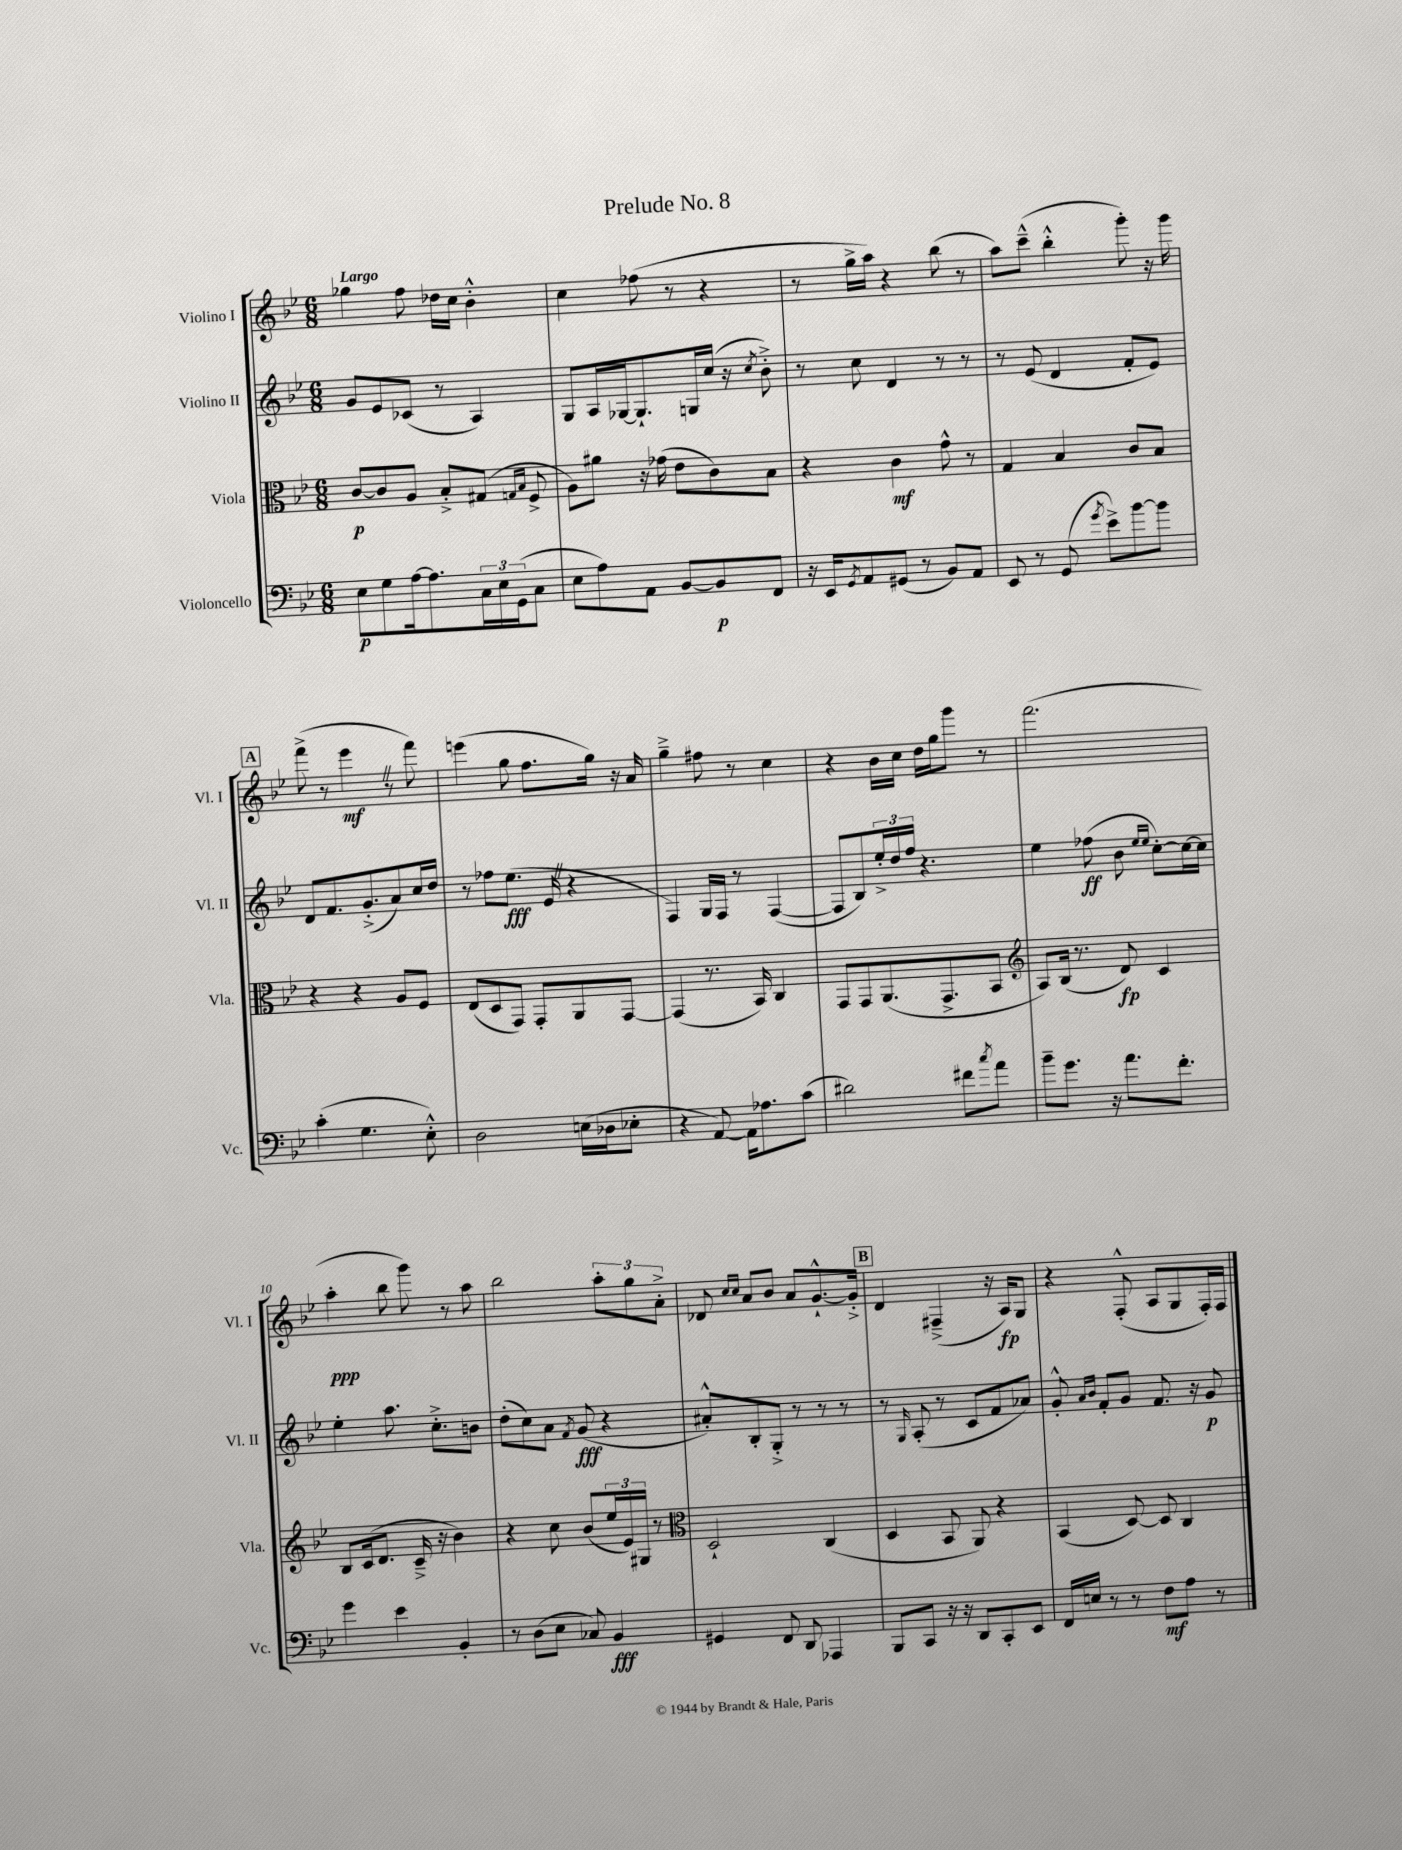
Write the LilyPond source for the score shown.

\header { title = "Prelude No. 8" }
<<
\new StaffGroup <<
\new Staff = "s0" \with { instrumentName = "Violino I" shortInstrumentName = "Vl. I" } {
    \clef treble \key bes \major \numericTimeSignature \time 6/8 \tempo "Largo"
    ges''4 f''8 des''16 c''16 bes'4-.-^ |
    c''4 fes''8( r8 r4 |
    r8 g''16-> a''16) r4 bes''8( r8 |
    a''8) c'''8---^( bes''4-.-^ g'''8-.) r16 g'''16 |
    \mark \markup { \box "A" } f'''8->( r8 ees'''4\mf \once \override BreathingSign.text = \markup { \musicglyph "scripts.caesura.straight" } \breathe r8 f'''8) |
    e'''4( g''8 f''8. g''16) r16 a'16 |
    g''4---> fis''8 r8 c''4 |
    r4 bes'16 c''16 d''16 g''16 g'''8 r8 |
    f'''2.( |
    a''4-.\ppp bes''8 g'''8) r8 a''8 |
    bes''2 \tuplet 3/2 { a''8-. g''8 a'8-.-> } |
    des'8 \grace { c''16 c''16 } a'8 bes'8 a'8 g'8.~-!-^ g'16-.-> |
    \mark \markup { \box "B" } d'4 fis4--->( r16 a16\fp) g8 |
    r4 f8-.-^( a8 g8 f16-.) f16 \bar "|." |
}
\new Staff = "s1" \with { instrumentName = "Violino II" shortInstrumentName = "Vl. II" } {
    \clef treble \key bes \major \numericTimeSignature \time 6/8
    g'8 ees'8 ces'8( r8 a4) |
    g8 a16 ges16~ ges8.-! g16 c''16( r16 \acciaccatura { c''8 } bes'8-.->) |
    r8 c''8 d'4 r8 r8 |
    r8 ees'8( d'4 f'8-. ees'8) |
    \mark \markup { \box "A" } d'8 f'8. g'8.-.->( a'8) c''16 d''16 |
    r8 fes''8 ees''8.\fff( ees'16 \once \override BreathingSign.text = \markup { \musicglyph "scripts.caesura.straight" } \breathe r4 |
    f4) g16 f16 r8 f4~( |
    f8 bes8) \tuplet 3/2 { ees''16-.-> d''16 f''16 } r4. |
    ees''4 fes''8\ff( bes'8 \grace { ees''16 ees''16 } c''8~-.) c''16~ c''16 |
    ees''4-. a''8. c''8.-.-> b'8 |
    d''8-.( c''8) a'8 \acciaccatura { f'8 } g'8\fff( r4 |
    ais'8-.-^) bes8-. g8-.-> r8 r8 r8 |
    \mark \markup { \box "B" } r8 \grace { g16 } a8-.( r8 c'8 f'8 aes'8) |
    g'8-.-^ \grace { a'16 bes'16 } f'8-. g'8 f'8. r16 g'8\p \bar "|." |
}
\new Staff = "s2" \with { instrumentName = "Viola" shortInstrumentName = "Vla." } {
    \clef alto \key bes \major \numericTimeSignature \time 6/8
    c'8~\p c'8 a8 bes8-.-> gis8( \grace { g16 bes16 } f8-> |
    a8) ais'8 r16 ges'16( ees'8 c'8) bes8 |
    r4 c'4\mf g'8-^ r8 |
    g4 bes4 c'8 bes8 |
    \mark \markup { \box "A" } r4 r4 a8 f8 |
    ees8( d8 g,8) g,8-. a,8 g,8~ |
    g,4( r8. bes,16) c4 |
    g,8 g,8 a,8.( g,8.-> bes,8 |
    \clef treble a8) bes16( r8. d'8\fp) c'4 |
    bes8 c'16( d'8. c'16---> r16 bes'4) |
    r4 c''8 bes'8( \tuplet 3/2 { ees''16 ees'16) gis16 } r8 |
    \clef alto d2-! c4( |
    \mark \markup { \box "B" } d4 bes,8 a,8) r4 |
    bes,4( d8~) d8 c4 \bar "|." |
}
\new Staff = "s3" \with { instrumentName = "Violoncello" shortInstrumentName = "Vc." } {
    \clef bass \key bes \major \numericTimeSignature \time 6/8
    ees8\p g8 a16~ a8. \tuplet 3/2 { c16 ees16 g,16( } c8 |
    ees8 a8) a,8 bes,8~ bes,8\p f,8 |
    r16 ees,16 \acciaccatura { g,8 } a,8 gis,8( r8 bes,8) a,8 |
    ees,8 r8 g,8( \acciaccatura { g'8 } ees'8->) bes'8~ bes'8 |
    \mark \markup { \box "A" } c'4-.( g4. ees8-.-^) |
    d2 e16( des16 ees8-. |
    r4 a,8~) a,16 aes8. c'8( |
    dis'2) fis'8 \acciaccatura { c''8 } a'8 |
    bes'8-- g'8. r16 a'8. f'8.-. |
    g'4 ees'4 bes,4-. |
    r8 d8( ees8 ces8) bes,4\fff |
    gis,4 f,8 d,8 aes,,4 |
    \mark \markup { \box "B" } bes,,8 c,8 r16 r16 d,8 c,8-. ees,8 |
    f,16 e16 r8 r8 f8\mf a8 r8 \bar "|." |
}
>>
>>
